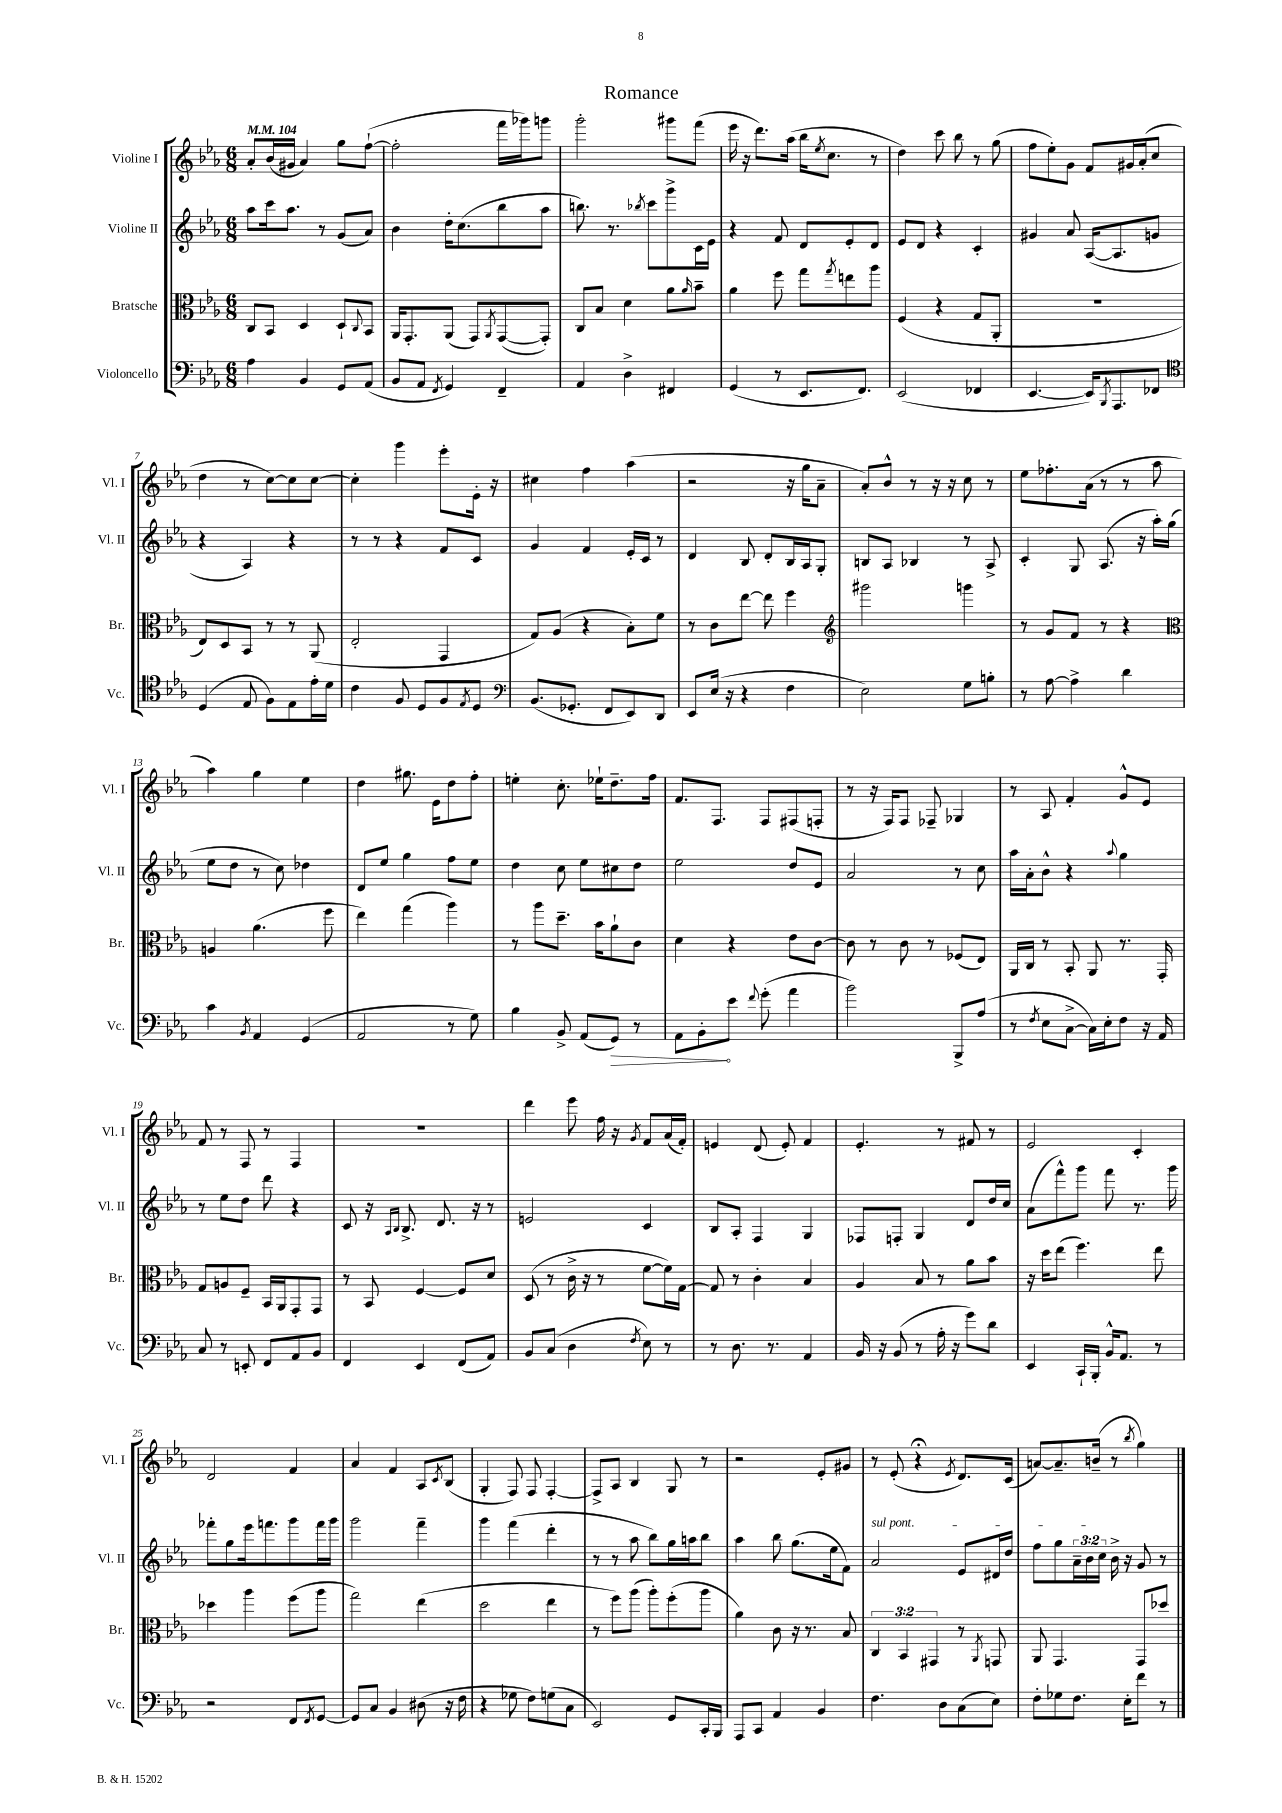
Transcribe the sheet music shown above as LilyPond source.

\header { title = "Romance" }
<<
\new StaffGroup <<
\new Staff = "s0" \with { instrumentName = "Violine I" shortInstrumentName = "Vl. I" } {
    \clef treble \key ees \major \numericTimeSignature \time 6/8 \tempo 4 = 104
    aes'8-. bes'16( gis'16 aes'4) g''8 f''8~-!( |
    f''2-. f'''16 ges'''16) g'''8 |
    g'''2-. gis'''8 f'''8( |
    ees'''16 r16 d'''8.) aes''16( bes''16 \acciaccatura { ees''8 } c''8. r8 |
    d''4) c'''8 bes''8 r8 g''8( |
    f''8 ees''8-.) g'8 f'8 gis'16 aes'16-.( c''8 |
    d''4 r8 c''8~) c''8 c''8~ |
    c''4-. g'''4 ees'''8-. ees'16-. r16 |
    cis''4 f''4 aes''4( |
    r2 r16 g''16 aes'8-- |
    aes'8-.) bes'8-^ r8 r16 r16 c''8 r8 |
    ees''8 fes''8.-. aes'16( r8 r8 aes''8 |
    aes''4) g''4 ees''4 |
    d''4 gis''8. ees'16 d''8 f''8-. |
    e''4-. c''8.-. ees''16-! d''8.-- f''16 |
    f'8. f8. f8 fis8( f8-. |
    r8 r16 f16) f8 fes8-- ges4 |
    r8 aes8 f'4-. g'8-^ ees'8 |
    f'8 r8 f8 r8 f4 |
    R2. |
    d'''4 ees'''8 f''16 r16 \acciaccatura { g'8 } f'8 aes'16( f'16-.) |
    e'4 d'8( e'8-.) f'4 |
    ees'4.-. r8 fis'8 r8 |
    ees'2 c'4-. |
    d'2 f'4 |
    aes'4 f'4 aes8 \acciaccatura { c'8 } bes8( |
    g4-. f8) f8 f4~-. |
    f8-> aes8 bes4 g8 r8 |
    r2 ees'8-. gis'8 |
    r8 ees'8-.( r4\fermata \acciaccatura { ees'8 } d'8.) c'16( |
    a'8~) a'8.-- b'16--( r8 \acciaccatura { bes''8 } g''4) \bar "|." |
}
\new Staff = "s1" \with { instrumentName = "Violine II" shortInstrumentName = "Vl. II" } {
    \clef treble \key ees \major \numericTimeSignature \time 6/8 \override Staff.TupletNumber.text = #tuplet-number::calc-fraction-text
    aes''8 c'''16 aes''8. r8 g'8( aes'8) |
    bes'4 d''16-. c''8.( bes''8 aes''8 |
    b''8.) r8. \acciaccatura { bes''8 } c'''8 g'''8-> c'16 ees'16 |
    r4 f'8 d'8 ees'8-. d'8 |
    ees'8 d'8 r4 c'4-. |
    gis'4 aes'8 aes16~( aes8. g'8 |
    r4 aes4) r4 |
    r8 r8 r4 f'8 c'8 |
    g'4 f'4 ees'16-. c'16 r8 |
    d'4 bes8 d'8-. bes16 aes16 g8-. |
    b8 aes8 bes4 r8 aes8-> |
    c'4-. g8 aes8.( r16 aes''16-.) g''16( |
    ees''8 d''8 r8 c''8) des''4 |
    d'8 ees''8 g''4 f''8 ees''8 |
    d''4 c''8 ees''8 cis''8 d''8 |
    ees''2 d''8 ees'8 |
    aes'2 r8 c''8 |
    aes''16 aes'16-. bes'8-^ r4 \appoggiatura { aes''8 } g''4 |
    r8 ees''8 d''8 d'''8 r4 |
    c'8 r16 \grace { aes16 bes16 } bes8.-> d'8. r16 r8 |
    e'2 c'4 |
    bes8 aes8-. f4 g4 |
    fes8 f8-. g4 d'8 d''16 c''16 |
    aes'8( f'''8-^) g'''8 f'''8 r8. g'''16 |
    fes'''8-. g''8 ees'''16 f'''8. g'''8 f'''16 g'''16 |
    g'''2 f'''4-- |
    g'''4 f'''4( d'''4-. |
    r8 r8 aes''8 bes''8) g''16 a''16 bes''8 |
    aes''4 bes''8 g''8.( ees''16 f'8) |
    \once \override TextSpanner.bound-details.left.text = \markup { \italic "sul pont." } aes'2\startTextSpan ees'8 dis'16 d''16 |
    f''8 g''8 \tuplet 3/2 { aes'16-- bes'16 c''16 } bes'16->\stopTextSpan r16 g'8 r8 \bar "|." |
}
\new Staff = "s2" \with { instrumentName = "Bratsche" shortInstrumentName = "Br." } {
    \clef alto \key ees \major \numericTimeSignature \time 6/8 \override Staff.TupletNumber.text = #tuplet-number::calc-fraction-text
    c8 bes,8 d4 d8-! \appoggiatura { c8 } bes,8 |
    aes,16 g,8.-. aes,8( g,8) \acciaccatura { aes,8 } g,8~( g,8-.) |
    c8 bes8 d'4 aes'8 \grace { aes'16 } bes'8-- |
    aes'4 f''8 g''8 \acciaccatura { g''8 } e''8 aes''8 |
    f4( r4 g8 aes,8-. |
    R2. |
    ees8) d8 bes,8 r8 r8 aes,8( |
    ees2-. g,4 |
    g8) aes8( r4 bes8-.) f'8 |
    r8 c'8 ees''8~ ees''8 f''4 |
    \clef treble gis'''2 g'''4 |
    r8 g'8 f'8 r8 r4 |
    \clef alto a4 aes'4.( f''8 |
    ees''4) g''4( aes''4) |
    r8 aes''8 d''8.-- bes'16 aes'8-! c'8 |
    d'4 r4 ees'8 c'8~ |
    c'8 r8 c'8 r8 fes8( ees8) |
    aes,16 c16 r8 bes,8-. aes,8 r8. g,16-. |
    g8 a8 f8-- bes,16 aes,16 g,8-. g,8 |
    r8 bes,8 f4~ f8 d'8 |
    d8( r8 c'16-> r16 r8 f'8~ f'16) g16~ |
    g8 r8 c'4-. bes4 |
    aes4 bes8 r8 aes'8 bes'8 |
    r16 d''16 ees''8( f''4.) ees''8 |
    des''4 aes''4 f''8( aes''8 |
    g''2) ees''4( |
    d''2 ees''4 |
    r8 f''8) aes''8( aes''8-.) f''8-.( aes''8 |
    aes'4) c'8 r16 r8. bes8 |
    \tuplet 3/2 { c4 bes,4 gis,4 } r8 \acciaccatura { aes,8 } g,8 |
    aes,8 g,4. g,8 des''8 \bar "|." |
}
\new Staff = "s3" \with { instrumentName = "Violoncello" shortInstrumentName = "Vc." } {
    \clef bass \key ees \major \numericTimeSignature \time 6/8
    aes4 bes,4 g,8 aes,8( |
    bes,8 aes,8 \acciaccatura { f,8 } g,4) f,4-- |
    aes,4 d4-> fis,4 |
    g,4( r8 ees,8. f,8.) |
    ees,2( fes,4 |
    ees,4.~ ees,16) \acciaccatura { bes,,8 } aes,,8. fes,8 |
    \clef tenor d4( ees8 f8) ees8 ees'16-. d'16 |
    c'4 f8 d8 f8 \acciaccatura { ees8 } d8 |
    \clef bass bes,8.( ges,8.-. f,8 ees,8) d,8 |
    ees,8 ees16( r16 r4 f4 |
    ees2) g8 b8-. |
    r8 aes8~ aes4-> d'4 |
    c'4 \acciaccatura { bes,8 } aes,4 g,4( |
    aes,2 r8 g8) |
    bes4 bes,8-> aes,8( \once \override Hairpin.circled-tip = ##t g,8\>) r8 |
    aes,8 bes,8-.\! ees'8 \appoggiatura { f'8 } g'8-.( aes'4 |
    bes'2) bes,,8-> aes8( |
    r8 \acciaccatura { f8 } ees8 c8~-> c16) ees16-. f8 r16 aes,16 |
    c8 r8 e,8-. f,8 aes,8 bes,8 |
    f,4 ees,4 f,8( aes,8) |
    bes,8 c8( d4 \acciaccatura { f8 } ees8) r8 |
    r8 d8. r8. aes,4 |
    bes,16 r16 bes,8( r8 aes16-. r16 g'8) d'8 |
    ees,4 c,16-! bes,,16-. bes,16-^ aes,8. r8 |
    r2 f,8 \acciaccatura { f,8 } g,8~ |
    g,8 c8 bes,4 dis8( r16 f16 |
    r4 ges8 f8) g8( c8 |
    ees,2) g,8 c,16-. bes,,16 |
    aes,,8 c,8 aes,4 bes,4 |
    f4. d8 c8( ees8) |
    f8-. ges8 f8. ees16-. f'8 r8 \bar "|." |
}
>>
>>
